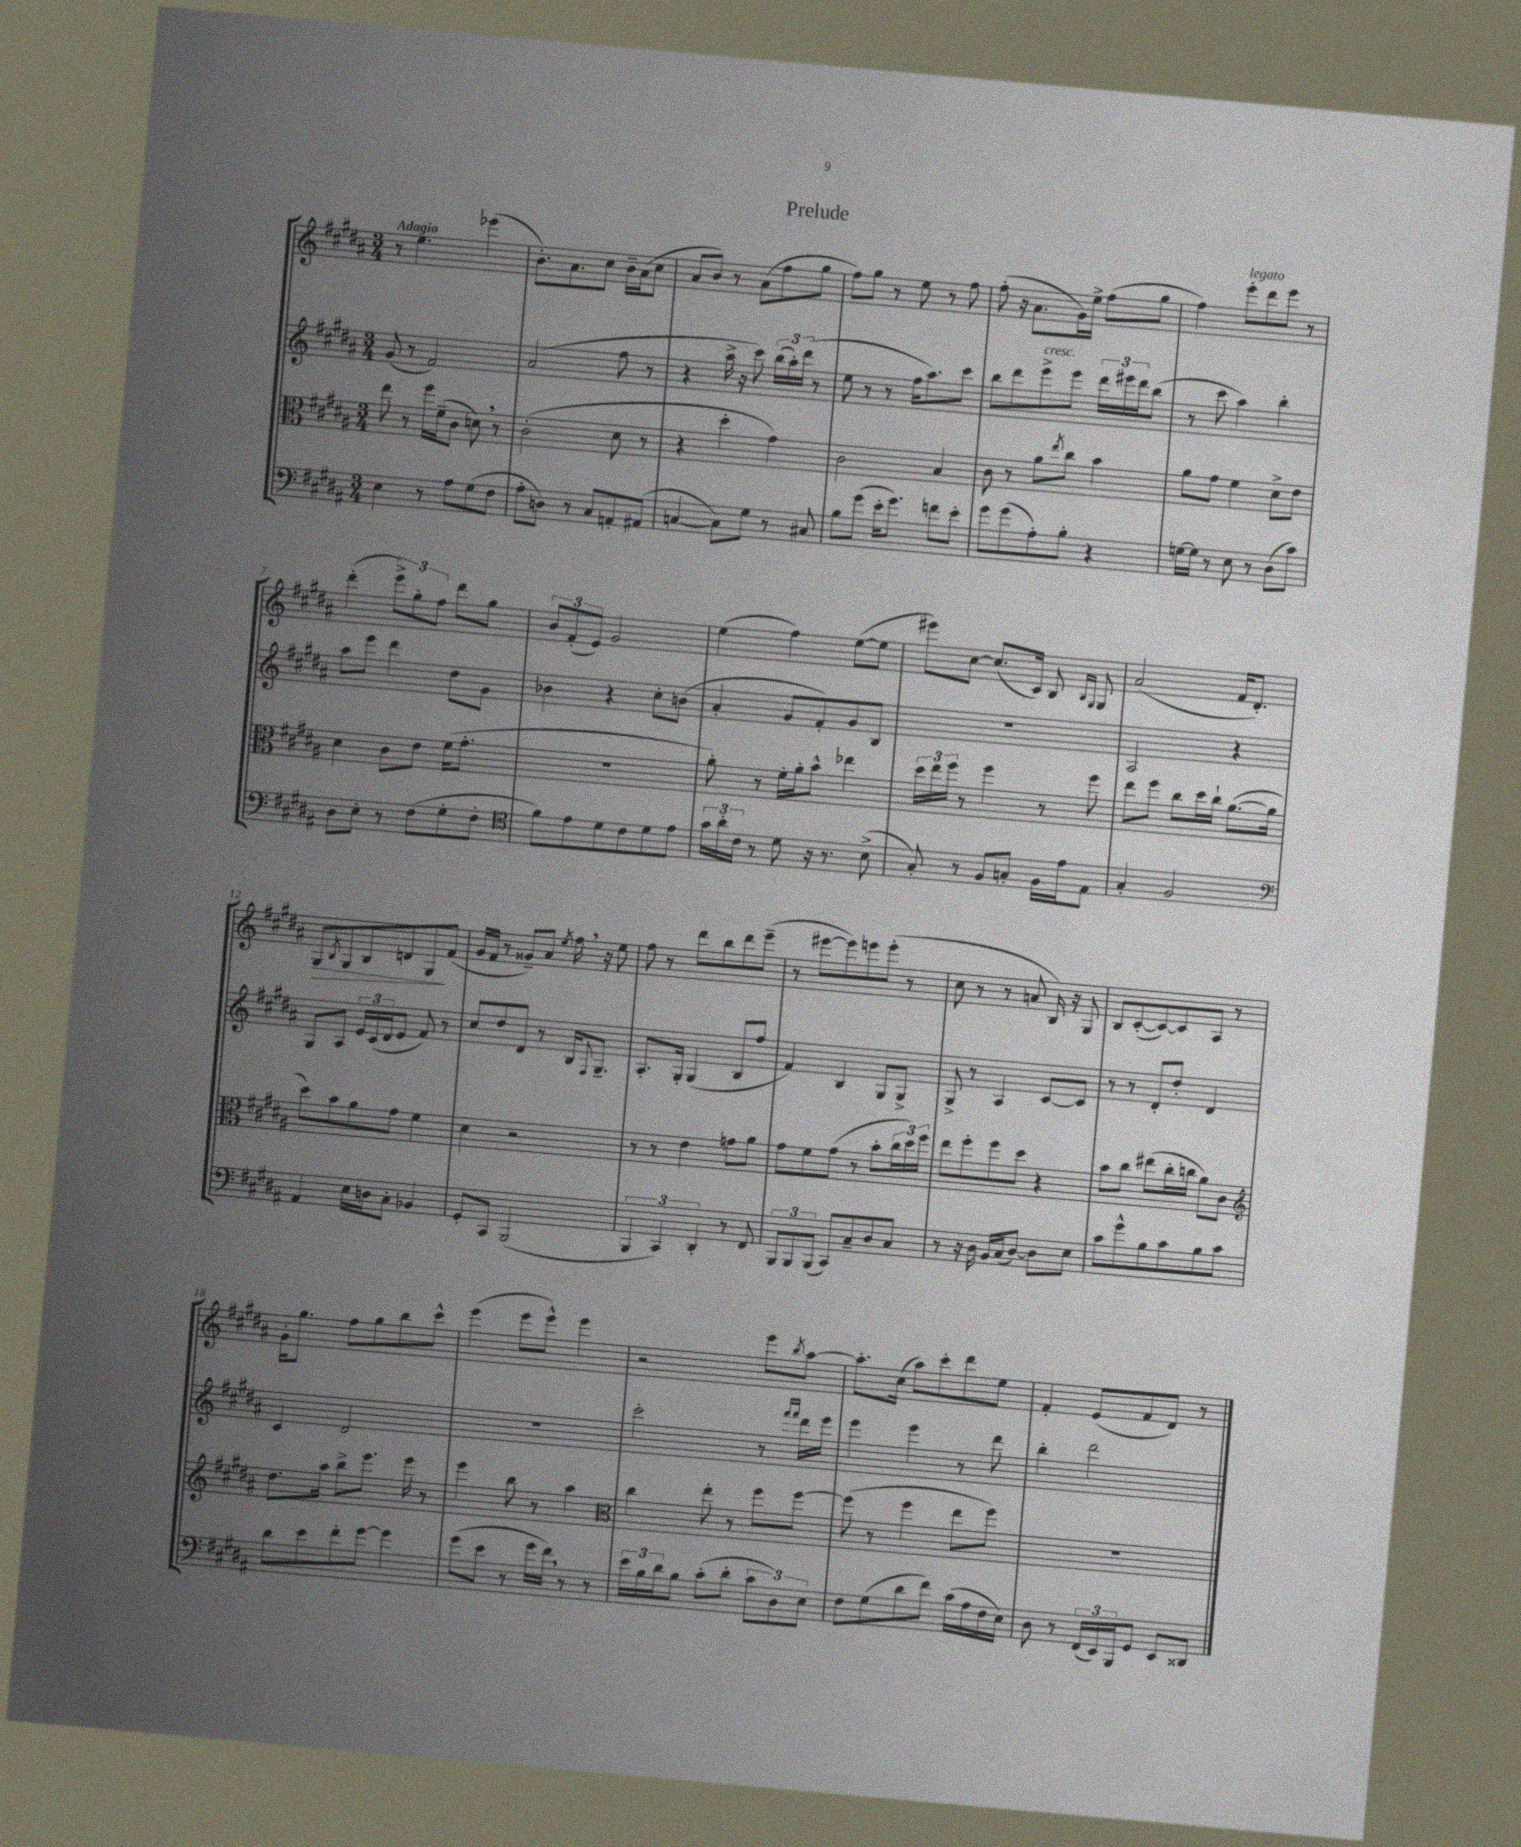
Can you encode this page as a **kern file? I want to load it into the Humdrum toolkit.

**kern	**kern	**kern	**kern
*staff4	*staff3	*staff2	*staff1
*clefF4	*clefC3	*clefG2	*clefG2
*k[f#c#g#d#a#]	*k[f#c#g#d#a#]	*k[f#c#g#d#a#]	*k[f#c#g#d#a#]
*M3/4	*M3/4	*M3/4	*M3/4
4E	8ee	(8g#	8r
.	8r	8r	4.ee
8r	16ff#	2f#)	.
.	(16f#~	.	.
8A#	8c#	.	.
(8G#	8d)	.	(4eee-
8F#	8r	.	.
=	=	=	=
8A#'	(2c#'	(2a#	8.b')
8D)	.	.	.
.	.	.	8.a#
8r	.	.	.
8C#	.	.	8cc#
8AA'	8d#	8ff#	16b~
.	.	.	(16a#
(8AA#	8r	8r	8cc#
=	=	=	=
[4C	4r	4r	8a#
.	.	.	8b)
8C])	4dd#'	16aa#^	8r
.	.	16r	.
8G#	.	8ccc#)	(8a#
8r	4g#)	(24bb	8ff#
.	.	24aa#')	.
.	.	(24ddd#	.
8C#	.	8r	8gg#
=	=	=	=
8B	2c#	8ee	8ff#)
(8g#	.	8r	8gg#
16e'	.	8r	8r
8.g#)	.	.	.
.	.	16ff#	8ee
.	.	8.aa#)	.
8f	4B	.	8r
8e'	.	8ccc#	8ff#
=	=	=	=
8g#	8c#	8bb	(8ff#'
(8g#	8r	8ddd#	16r
.	.	.	8.a#
8A#')	8a#	8eee^	.
.	8qee	.	.
8B'	8cc#	8eee	16g#)
.	.	.	16ee^
4r	4b	24ddd#	(8ff#
.	.	24eee#	.
.	.	24ddd#	.
.	.	(8bb	8gg#
=	=	=	=
[16G	8a#	8r	4ff#)
16G]	.	.	.
8r	8g#	8ccc#	.
8E	4f#	4aa#)	8eee'
8r	.	.	8ddd#
(8D#	8d#^	4bb'	8eee
8c#)	8e	.	8r
=	=	=	=
8D#	4d#	8aa#	(4ddd#'
8E'	.	8eee	.
8r	8c#	4ddd#	12eee^)
.	.	.	12gg#'
(8F#	8e	.	.
.	.	.	12ff#
8G#'	(16f#	8dd#	8ddd#
.	8.g#'	.	.
8F#'	.	8g#	8gg#
=	=	=	=
*clefC4	*	*	*
8f#)	2.r	4b-	12b
.	.	.	(12f#'
8e	.	.	.
.	.	.	12e)
8d#	.	4r	2g#
8c#	.	.	.
8d#	.	8cc#'	.
8e	.	(8b	.
=	=	=	=
24g#	8a#')	4a#'	(4ee
24a#'	.	.	.
24c#	.	.	.
8r	8r	.	.
8d#	16f#'	8g#	4ff#)
.	16a#'	.	.
16r	8b^^	8f#')	.
8.r	.	.	.
.	4ee-	8g#	([8ee
(8B^	.	8B	8ee]
=	=	=	=
8G#')	24dd#	2.r	8eee#)
.	24ee	.	.
.	24ff#	.	.
8r	8r	.	[8cc#
8F#	4ff#	.	(8.cc#]
8G'	.	.	.
.	.	.	16c#)
16F#	8r	.	8B
16e	.	.	.
.	.	.	16qqB
.	.	.	16qqG#
8E	8ff#	.	8G#
=	=	=	=
4G#'	8ee	2A#	(2a#
.	8ff#	.	.
2F#	8cc#	.	.
.	16dd#	.	.
.	16cc#`	.	.
.	([8.a#	4r	16f#
.	.	.	8.d#')
.	16a#]	.	.
=	=	=	=
*clefF4	*	*	*
4AA#	8dd#)	8G#	8G#
.	.	.	8qB
.	8b	8A#	8G#
16E	8a#	24e	8B
.	.	(24c#	.
16D	.	.	.
.	.	24d#	.
8C#'	8g#	8e	8d
4BB-	4f#	8f#)	8G#
.	.	8r	(8f#
=	=	=	=
8GG#'	4d#	8cc#	16g#
.	.	.	16f#
8CC#	.	8dd#	8r
(2BBB	2r	8d#	8g##~)
.	.	8r	8a#
.	.	.	8qee
.	.	16B	16ff#
.	.	8qqF#	.
.	.	8.G#~	16r
.	.	.	8ee
=	=	=	=
6BBB	8r	8.A#'	8ff#
.	8r	.	8r
6CC#)	.	.	.
.	.	16G#'	.
.	4e	(4G#	8ddd#
6DD#'	.	.	.
.	.	.	8bb
8r	8g	8B	8ddd#
8FF#	8a#	8ff#	(8eee~
=	=	=	=
12BBB	8g#	4f#)	8r
12BBB	.	.	.
.	8f#	.	[8eee#
(12BBB	.	.	.
8CC#)	(8g#	4B	8eee#])
8C#~	8r	.	8eee
8D#	8b'	8G#	(8eee'
8C#	24cc#	8G#^	8r
.	24dd#)	.	.
.	24ff#	.	.
=	=	=	=
8r	8ee	8G#^	8cc#
16r	8ff#'	8r	8r
16D#	.	.	.
16BB	8ff#	4A#	8r
(16C#	.	.	.
[8D#)	8dd#	.	8a
8D#]	4r	[8c#	16B)
.	.	.	16r
8E	.	8c#]	8G#
=	=	=	=
8c#	8b	8r	8B
8g#^^	8cc#	8r	([8c#'
8B	(8ee#	8d#'	8c#_)
8c#	16cc#'	8dd#'	8c#]
.	16cc	.	.
8B	8a#)	4d#	8A#
8c#	8c#	.	8r
=	=	=	=
*	*clefG2	*	*
8d#	8.dd#	4c#	16g#'
.	.	.	8.gg#
8e	.	.	.
.	16aa#	.	.
8f#'	8bb^	2d#	8ff#
[8g#	8.eee	.	8gg#
4g#]	.	.	8bb
.	16eee	.	.
.	8r	.	8ccc#^^
=	=	=	=
(8g#	4eee	2.r	(4eee
8e	.	.	.
8r	8bb	.	8eee
16g#	8r	.	8eee^^)
16f#)	.	.	.
8r	4aa#	.	4eee
8r	.	.	.
=	=	=	=
*	*clefC3	*	*
24e	4cc#	2ccc#'	2r
24B	.	.	.
24d#	.	.	.
8B	.	.	.
(8c#'	8ee'	.	.
8d#'	8r	.	.
12c#	8ff#	8r	8eee
12D#)	.	.	.
.	.	16qqfff#	.
.	.	16qqfff#	8qbb
.	[8ff#	16ddd#	[8aa#
12E	.	.	.
.	.	16eee	.
=	=	=	=
8F#	(8ff#]	4eee	8.aa#']
(8G#	8r	.	.
.	.	.	(16cc#
8d#	4ff#	4eee	8aa#)
8f#)	.	.	8ccc#'
(16c#	8ee	8r	8ddd#
16A#	.	.	.
16F#	8ff#)	8ddd#	8ee
16E)	.	.	.
=	=	=	=
8D#	2.r	4bb'	4f#'
8r	.	.	.
(24FF#	.	2ddd#	(8e
24EE)	.	.	.
24BBB	.	.	.
8GG#	.	.	8f#
8EE	.	.	8d#)
8DD##	.	.	8r
==	==	==	==
*-	*-	*-	*-
